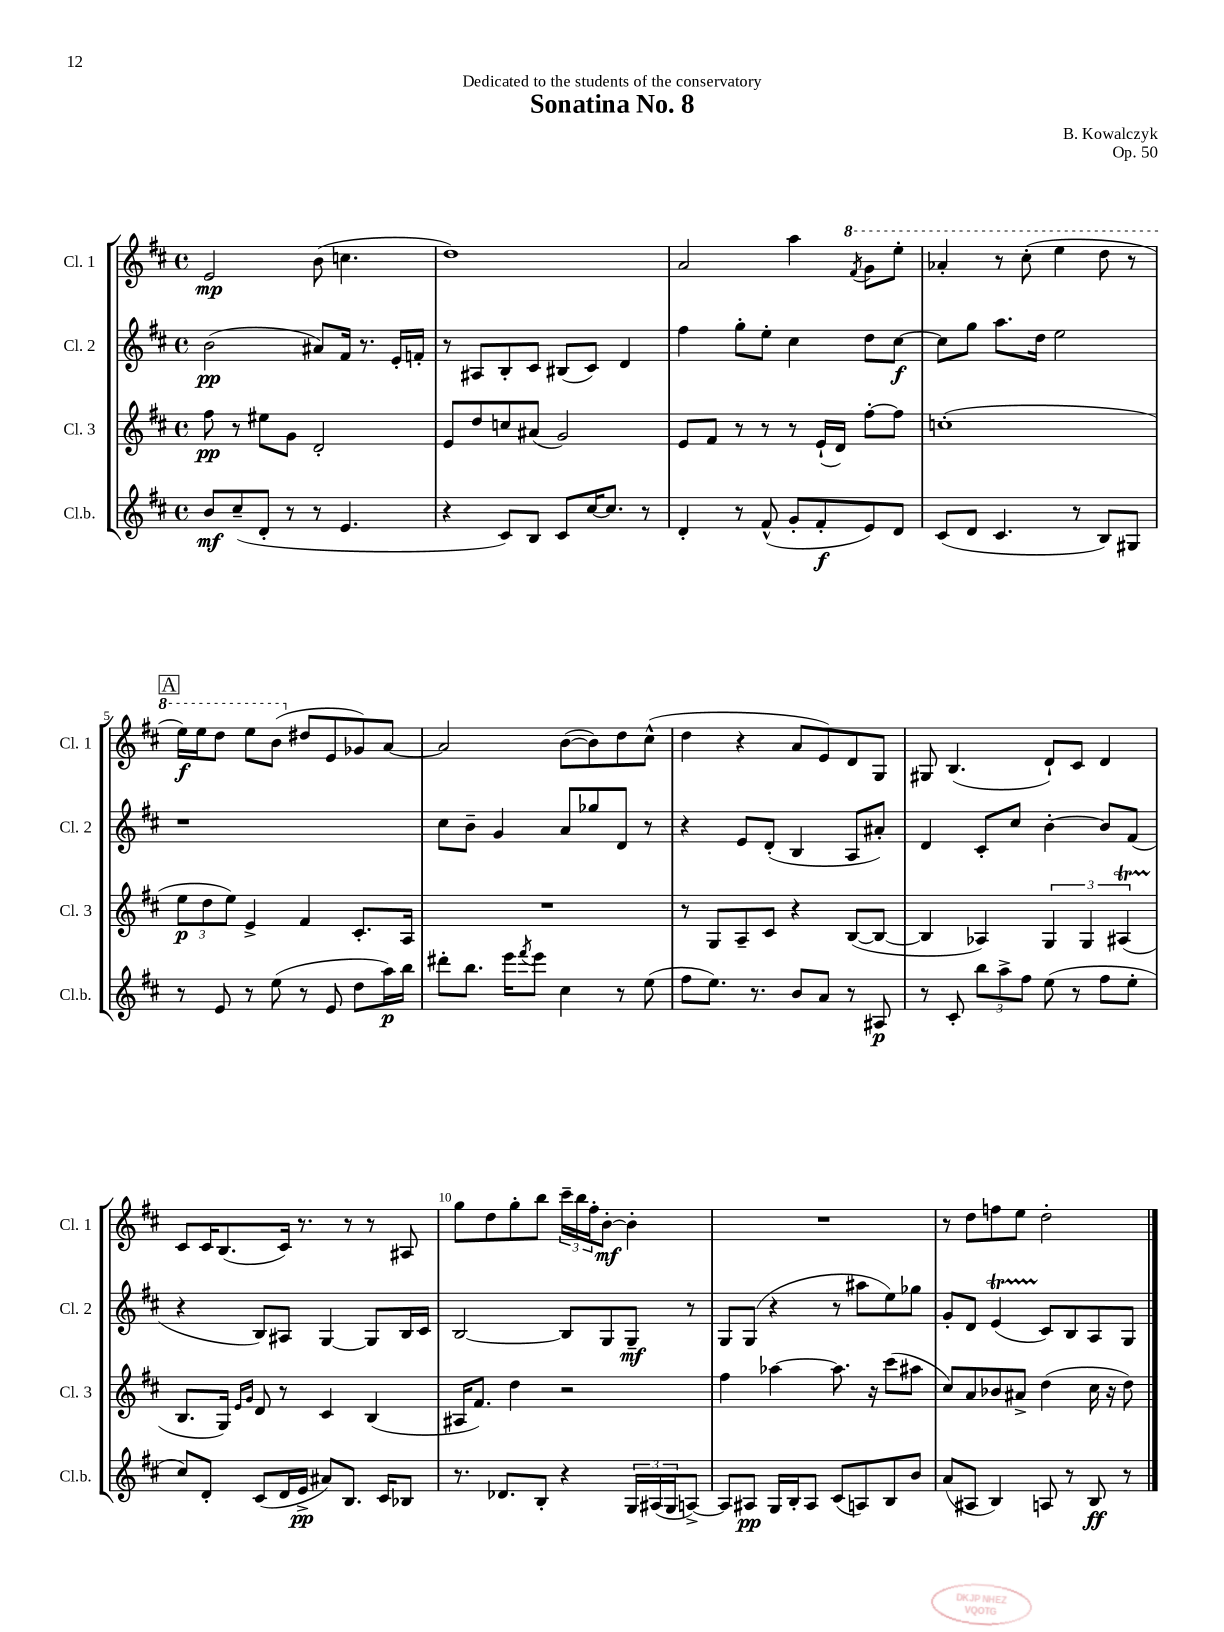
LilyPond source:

\header { title = "Sonatina No. 8" composer = "B. Kowalczyk" dedication = "Dedicated to the students of the conservatory" opus = "Op. 50" }
<<
\new StaffGroup <<
\new Staff = "s0" \with { instrumentName = "Cl. 1" shortInstrumentName = "Cl. 1" } {
    \clef treble \key d \major \defaultTimeSignature \time 4/4
    e'2\mp b'8( c''4. |
    d''1) |
    a'2 a''4 \ottava #1 \acciaccatura { fis''8 } g''8 e'''8-. |
    aes''4-. r8 cis'''8-.( e'''4 d'''8 r8 |
    \mark \markup { \box "A" } e'''16\f) e'''16 d'''8 e'''8 b''8( \ottava #0 dis''8 e'8 ges'8) a'8~ |
    a'2 b'8~( b'8) d''8 cis''8-^( |
    d''4 r4 a'8 e'8) d'8 g8 |
    gis8 b4.( d'8-!) cis'8 d'4 |
    cis'8 cis'16 b8.( cis'16) r8. r8 r8 ais8 |
    g''8 d''8 g''8-. b''8 \tuplet 3/2 { cis'''16-- b''16 fis''16-. } b'8~-.\mf b'4-. |
    R1 |
    r8 d''8 f''8 e''8 d''2-. \bar "|." |
}
\new Staff = "s1" \with { instrumentName = "Cl. 2" shortInstrumentName = "Cl. 2" } {
    \clef treble \key d \major \defaultTimeSignature \time 4/4
    b'2\pp( ais'8) fis'16 r8. e'16-. f'16-. |
    r8 ais8 b8-. cis'8 bis8( cis'8) d'4 |
    fis''4 g''8-. e''8-. cis''4 d''8 cis''8~\f |
    cis''8 g''8 a''8. d''16 e''2 |
    \mark \markup { \box "A" } r1 |
    cis''8 b'8-- g'4 a'8 ges''8 d'8 r8 |
    r4 e'8 d'8-.( b4 a8 ais'8-.) |
    d'4 cis'8-. cis''8 b'4~-. b'8 fis'8( |
    r4 b8) ais8 g4~ g8 b16 cis'16 |
    b2~ b8 g8 g8--\mf r8 |
    g8 g8( r4 r8 ais''8 e''8) ges''8 |
    g'8-. d'8 e'4\startTrillSpan( cis'8\stopTrillSpan) b8 a8 g8 \bar "|." |
}
\new Staff = "s2" \with { instrumentName = "Cl. 3" shortInstrumentName = "Cl. 3" } {
    \clef treble \key d \major \defaultTimeSignature \time 4/4
    fis''8\pp r8 eis''8 g'8 d'2-. |
    e'8 d''8 c''8 ais'8( g'2) |
    e'8 fis'8 r8 r8 r8 e'16-!( d'16) fis''8~-. fis''8 |
    c''1-.( |
    \mark \markup { \box "A" } \tuplet 3/2 { e''8\p d''8 e''8) } e'4-> fis'4 cis'8.-. a16 |
    R1 |
    r8 g8 a8-- cis'8 r4 b8~( b8~ |
    b4 aes4) \tuplet 3/2 { g4 g4 ais4\startTrillSpan( } |
    b8.\stopTrillSpan g16) \grace { e'16 g'16 } d'8 r8 cis'4 b4( |
    ais16 fis'8.) d''4 r2 |
    fis''4 aes''4~ aes''8. r16 cis'''8( ais''8 |
    cis''8) a'8 bes'8 ais'8-> d''4( cis''16 r16 d''8) \bar "|." |
}
\new Staff = "s3" \with { instrumentName = "Cl.b." shortInstrumentName = "Cl.b." } {
    \clef treble \key d \major \defaultTimeSignature \time 4/4
    b'8\mf cis''8--( d'8-. r8 r8 e'4. |
    r4 cis'8) b8 cis'8 cis''16~ cis''8. r8 |
    d'4-. r8 fis'8-^( g'8-. fis'8-.\f e'8) d'8 |
    cis'8( d'8 cis'4. r8 b8) gis8 |
    \mark \markup { \box "A" } r8 e'8 r8 e''8( r8 e'8 d''8 a''16\p) b''16 |
    dis'''8-. b''8. e'''16 \acciaccatura { fis'''8 } e'''8 cis''4 r8 e''8( |
    fis''8 e''8.) r8. b'8 a'8 r8 ais8\p |
    r8 cis'8-. \tuplet 3/2 { b''8 a''8-> fis''8 } e''8( r8 fis''8 e''8-. |
    cis''8) d'8-. cis'8( d'16 e'16->\pp ais'8) b8. cis'16 bes8 |
    r8. des'8. b8-. r4 \tuplet 3/2 { g16 ais16( g16 } a8~->) |
    a8 ais8\pp g16 b16-. ais8 cis'8( a8) b8 b'8 |
    a'8( ais8 b4) a8 r8 b8\ff r8 \bar "|." |
}
>>
>>
\layout { \context { \Score \override BarNumber.break-visibility = ##(#f #t #t) barNumberVisibility = #(every-nth-bar-number-visible 5) } }
